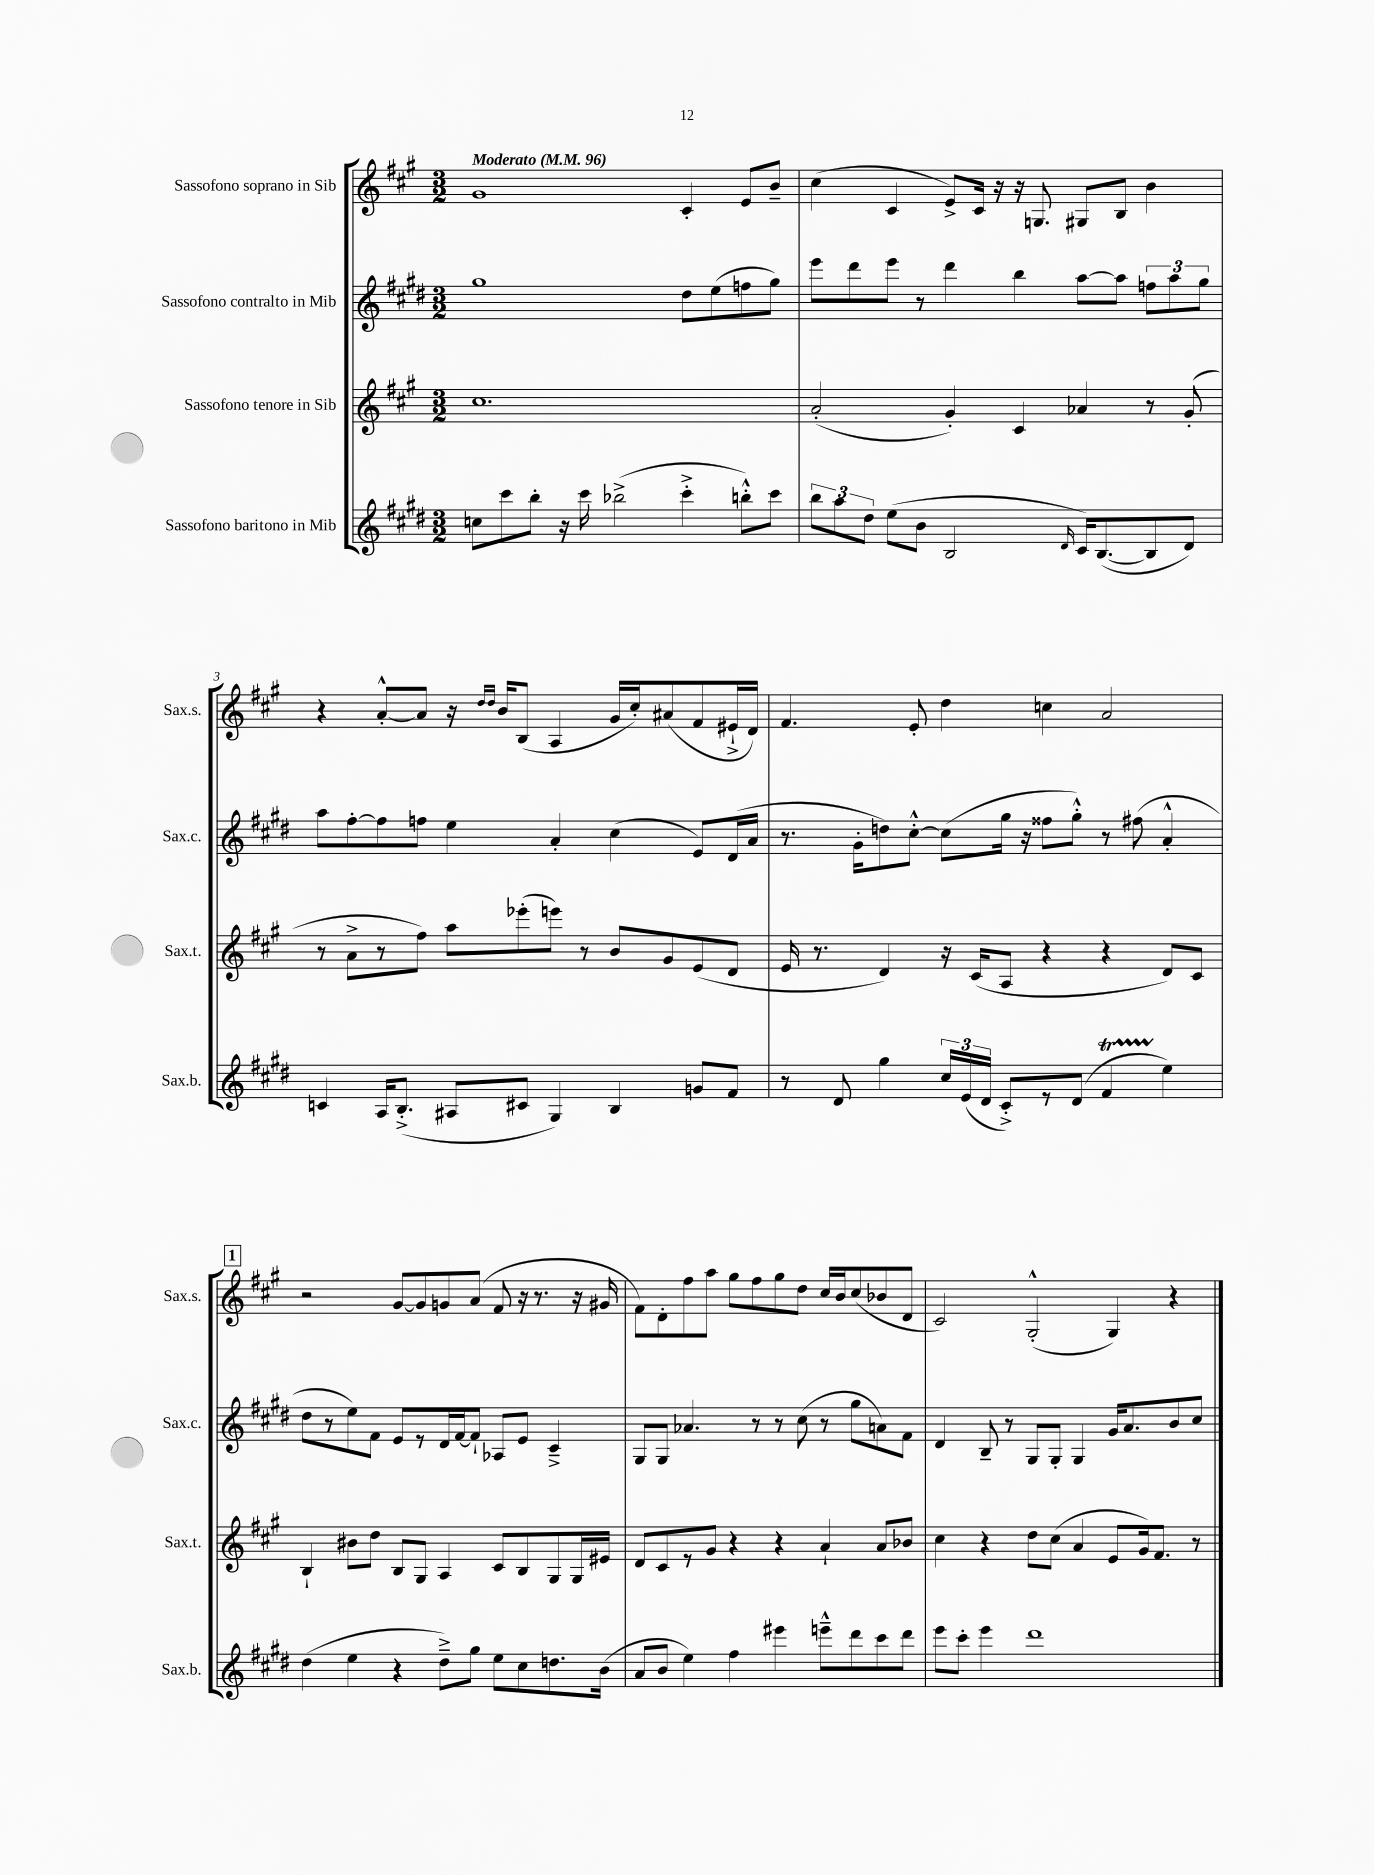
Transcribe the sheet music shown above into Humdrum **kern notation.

**kern	**kern	**kern	**kern
*staff4	*staff3	*staff2	*staff1
*clefG2	*clefG2	*clefG2	*clefG2
*k[f#c#g#d#]	*k[f#c#g#]	*k[f#c#g#d#]	*k[f#c#g#]
*M3/2	*M3/2	*M3/2	*M3/2
*MM96	*MM96	*MM96	*MM96
8cc\L	1.cc#	1gg#	1g#
8ccc#\	.	.	.
8bb'\J	.	.	.
16r	.	.	.
16ccc#\	.	.	.
(2bb-^\	.	.	.
4ccc#'^\	.	8dd#\L	4c#'/
.	.	(8ee\	.
8bb'^^\L)	.	8ff\	8e/L
8ccc#\J	.	8gg#\J)	8b~/J
=	=	=	=
12bb\L	(2a'/	8eee\L	(4cc#\
12aa\	.	.	.
.	.	8ddd#\	.
12dd#\J	.	.	.
(8ee\L	.	8eee\J	4c#/
8b\J	.	8r	.
2B/	4g#'/)	4ddd#\	8e^/L)
.	.	.	16c#/Jk
.	.	.	16r
.	4c#/	4bb\	16r
.	.	.	8.G/
16qqd#/	.	.	.
16c#/LK)	4a-/	[8aa\L	8G#/L
([8.B/	.	.	.
.	.	8aa\]J	8B/J
8B/]	8r	12ff\L	4b\
.	.	12aa\	.
8d#/J)	(8g#'/	.	.
.	.	12gg#\J	.
=	=	=	=
4c/	8r	8aa\L	4r
.	8a^\L	[8ff#'\	.
16A/LK	8r	8ff#\]	[8a'^^/L
(8.B'^/J	.	.	.
.	8ff#\J)	8ff\J	8a/]J
8A#/L	8aa\L	4ee\	16r
.	.	.	16qqdd/LL
.	.	.	16qqdd/JJ
.	.	.	16b/LK
8c#/J	(8eee-'\	.	(8B/J
4G#/)	8eee\J)	4a'/	4A/
.	8r	.	.
4B/	8b/L	(4cc#\	16g#/LL
.	.	.	16cc#'/J)
.	8g#/	.	(8a#/
8g/L	(8e/	8e/L)	8f#/
8f#/J	8d/J	(16d#/L	16e#`^/L
.	.	16a/JJ	16d/JJ)
=	=	=	=
8r	16e/	8.r	4.f#/
.	8.r	.	.
8d#/	.	.	.
.	.	16g#'\LK	.
4gg#\	4d/)	8dd\)	.
.	.	[8cc#'^^\J	8e'/
24cc#/LL	16r	(8cc#\]L	4dd\
(24e/	.	.	.
.	(16c#/LK	.	.
24d#/JJ	.	.	.
8c#'^/L)	8A/J	16gg#\Jk	.
.	.	16r	.
8r	4r	8ff##\L	4cc\
(8d#/J	.	8gg#'^^\J)	.
4f#/	4r	8r	2a/
.	.	(8ff#\	.
4ee\)	8d/L)	4a'^^/	.
.	8c#/J	.	.
=	=	=	=
(4dd#\	4B`/	8dd#\L	2r
.	.	8r	.
4ee\	8b#\L	8ee\)	.
.	8dd\J	8f#\J	.
4r	8B/L	8e/L	[8g#/L
.	8G#/J	8r	8g#/]
8dd#~^\L)	4A/	16d#/L	8g/
.	.	[16f#/J	.
8gg#\J	.	8f#`/]J	(8a/J
8ee\L	8c#/L	8A-/L	8f#/
8cc#\	8B/	8e/J	16r
.	.	.	8.r
8.dd\	8G#/	4c#~^/	.
.	16G#/L	.	16r
(16b\Jk	16e#/JJ	.	16g#/
=	=	=	=
8a/L	8d/L	8G#/L	8f#\L)
8b/J	8c#/	8G#/J	8d'\
4ee\)	8r	4.a-/	8ff#\
.	8g#/J	.	8aa\J
4ff#\	4r	.	8gg#\L
.	.	8r	8ff#\
4eee#\	4r	8r	8gg#\
.	.	(8cc#\	8dd\J
8eee~^^\L	4a`/	8r	16cc#/LL
.	.	.	16b/J
8ddd#\	.	8gg#\L	(8cc#/
8ccc#\	8a/L	8a\)	8b-/
8ddd#\J	8b-/J	8f#\J	8d/J
=	=	=	=
8eee\L	4cc#\	4d#/	2c#/)
8ccc#'\J	.	.	.
4eee\	4r	8B~/	.
.	.	8r	.
1ddd#	8dd\L	8G#/L	(2G#'^^/
.	(8cc#\J	8G#'/J	.
.	4a/	4G#/	.
.	8e/L	16g#/LK	4G#/)
.	.	8.a/	.
.	16g#/k)	.	.
.	8.f#/J	.	.
.	.	8b/	4r
.	8r	8cc#/J	.
==	==	==	==
*-	*-	*-	*-
